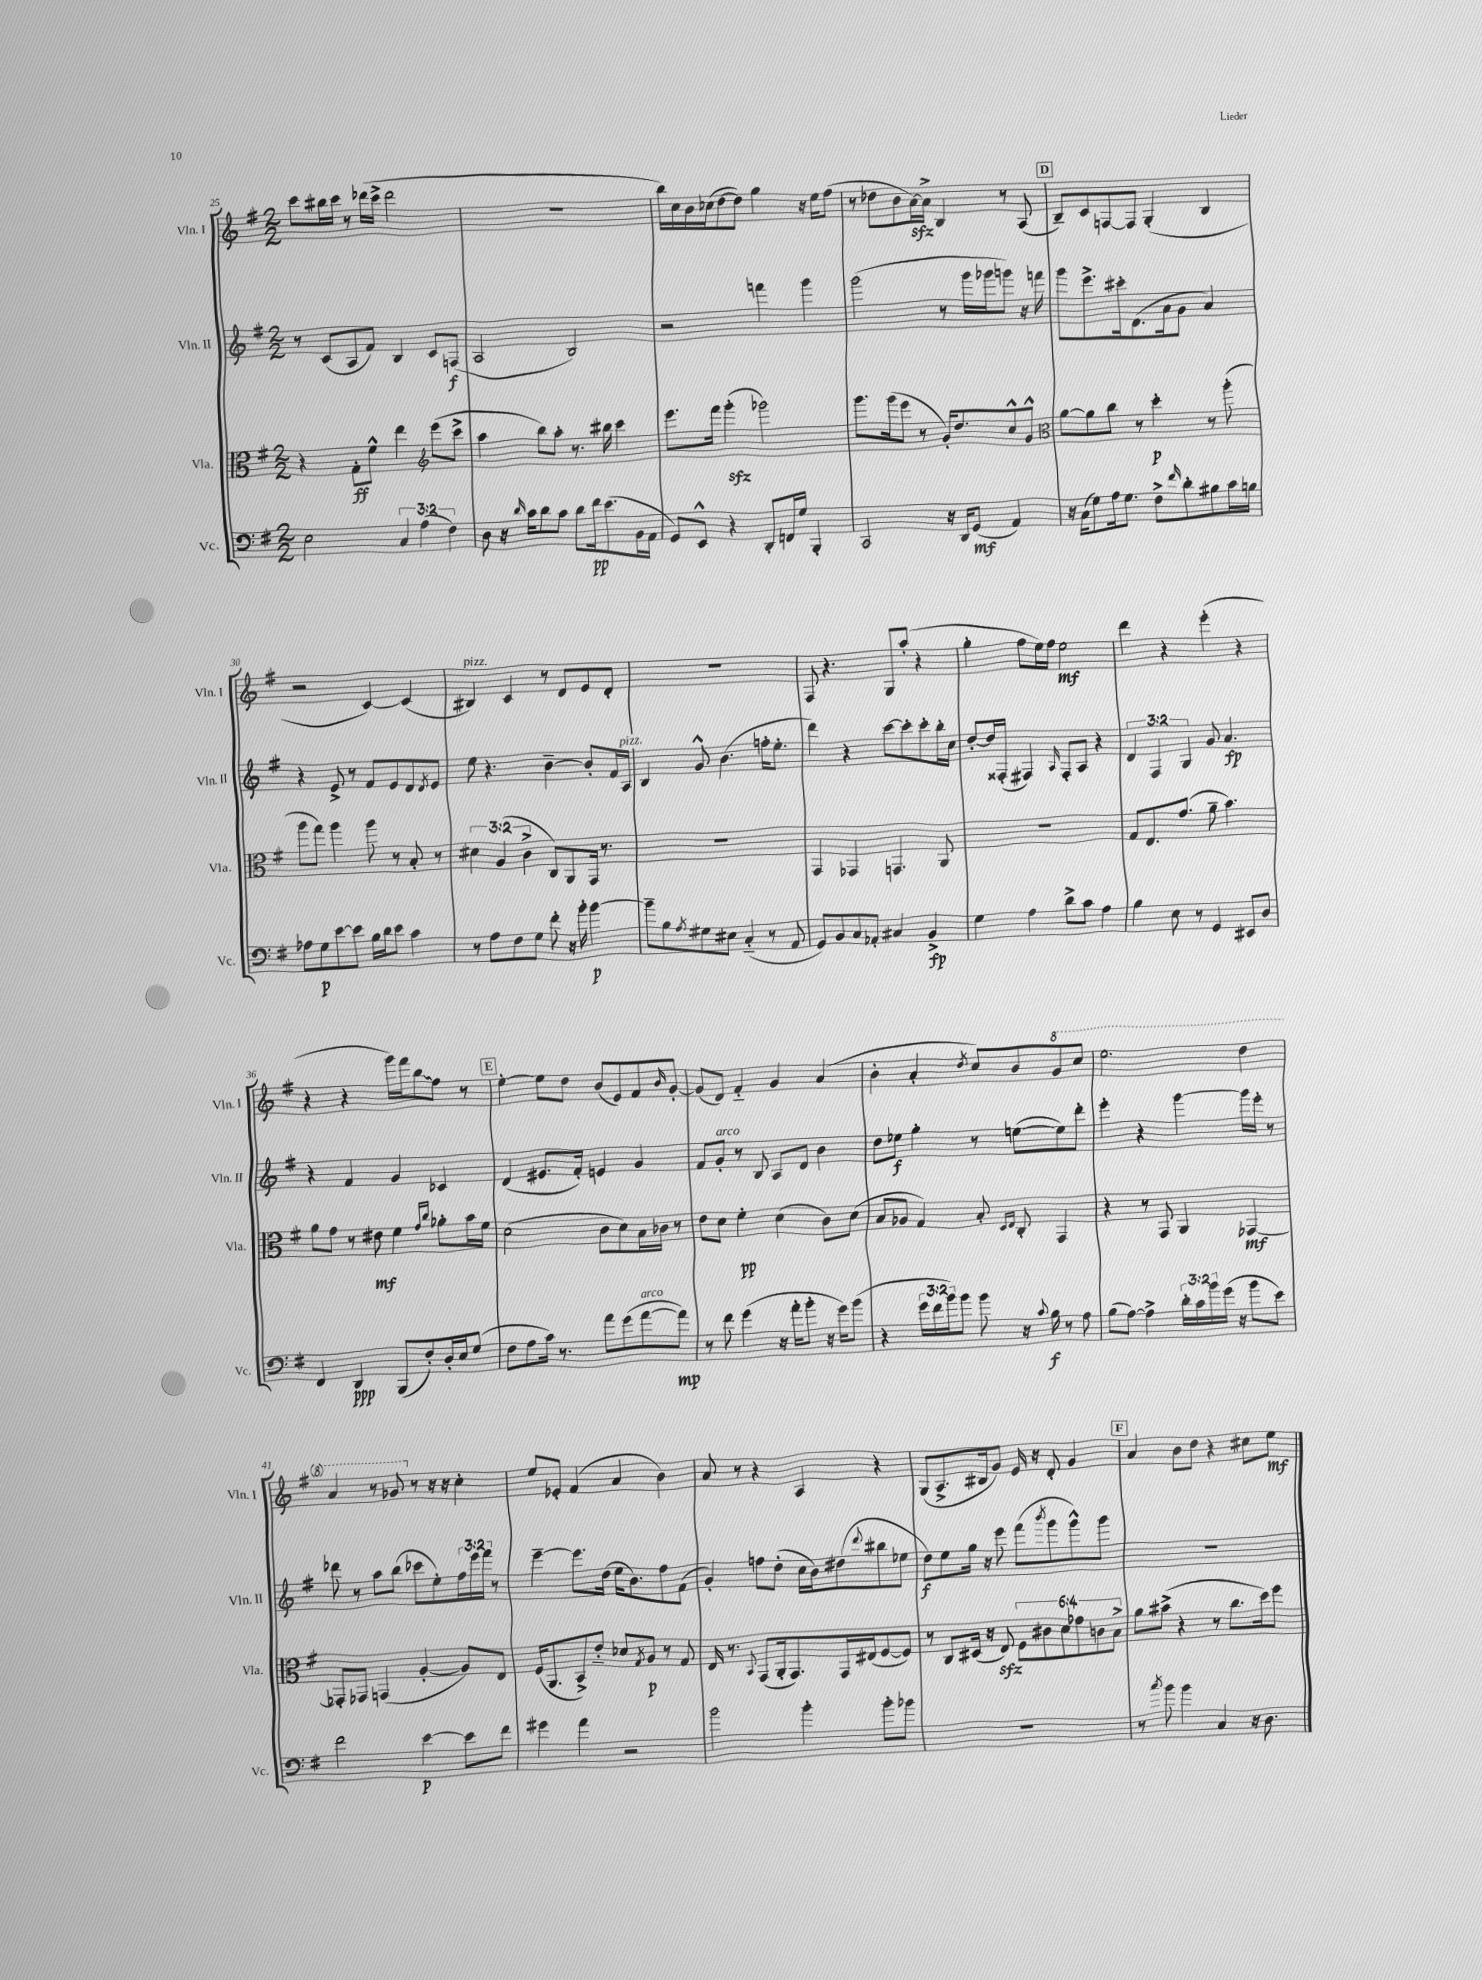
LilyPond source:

<<
\new StaffGroup <<
\new Staff = "s0" \with { instrumentName = "Vln. I" shortInstrumentName = "Vln. I" } {
    \clef treble \key g \major \numericTimeSignature \time 2/2
    c'''8 bis''16 c'''16 r8 des'''16( c'''16-> des'''2 |
    R1 |
    b''16) c''16 b'16 ces''16( d''8~ d''8) g''4 r16 e''16 fis''8( |
    r8 des''8 b'8 a'16~\sfz) a'16-> b4 r8 a8( |
    \mark \markup { \box "D" } b8--) c'8 f8~ f8 g4-.( b4 |
    r2 c'4~) c'4( |
    bis4^\markup { \italic "pizz." }) c'4 r8 d'8 e'8 d'8-. |
    R1 |
    fis8 r4. g8 a''8-.( r4 |
    g''4-. fis''8 e''16) fis''16 e''2\mf |
    d'''4 r4 e'''4-.( r4 |
    r4 r4 g'''16) fis'''16 \once \override Glissando.style = #'zigzag b''8\glissando fis''8 r8 |
    \mark \markup { \box "E" } e''4~-. e''8 d''8 b'8( e'8) fis'8 \grace { b'16 } g'8~-. |
    g'8( d'8) fis'4-_ g'4 a'4( |
    b'4-. a'4-. \acciaccatura { d''8 } c''8) b'8 \ottava #1 g''8 c'''8 |
    e'''2. d'''4 |
    a''4 r8 ges''8 \ottava #0 r8 r16 r16 c''4-. |
    e''8 ees'8-. fis'4( a'4 b'4) |
    a'8 r8 r4 a4 r4 |
    g8( a8.-> bis16 g'8) e'16 r16 d'8-. g'4 |
    \mark \markup { \box "F" } a'4 b'8 d''8 r4 cis''8 e''8\mf \bar "|." |
}
\new Staff = "s1" \with { instrumentName = "Vln. II" shortInstrumentName = "Vln. II" } {
    \clef treble \key g \major \numericTimeSignature \time 2/2 \override Staff.TupletNumber.text = #tuplet-number::calc-fraction-text
    r8 c'8( a8 fis'8) b4 c'8 f8\f( |
    a2 b2) |
    r2 f'''4 g'''4 |
    g'''2( r8 g'''16 ges'''16 g'''8) r16 f'''16 |
    \mark \markup { \box "D" } g'''8 e'''8.-> cis'''16-. d'8.( a'16 g'8 a'4) |
    r4 e'8-> r8 fis'8 e'8 d'8 \acciaccatura { d'8 } e'8 |
    e''8 r4. b'4~-- b'8-. fis'16 a16^\markup { \italic "pizz." } |
    b4 g'8-^ b'4.( f''16-. e''8.-. |
    d'''4) r4 c'''8~ c'''8-. c'''8-. b''16-. c''16 |
    d''8~-. d''16 fisis16-.( fis4) \grace { a16 } fis8-. a8 r4 |
    \tuplet 3/2 { d'4 fis4 g4 } g'8 a'4.\fp |
    r4 fis'4 g'4 ces'4 |
    \mark \markup { \box "E" } d'4( eis'8. fis'16-.) e'4 g'4 |
    fis'8 g'8-.^\markup { \italic "arco" } r8 b8 a8 d'8 b'4 |
    d''8 ees''8\f g''4-. r8 e''8~( e''8) d'''8-. |
    e'''4-. r4 g'''4~ g'''16 e'''16-. r8 |
    des'''8 r8 a''8 b''8( ces'''8 e''8-.) \tuplet 3/2 { fis''16 e'''16 fis'''16 } r8 |
    e'''4~-- e'''8. d''16( e''16 b'8.) fis''8 fis'8( |
    g'4-.) f''8 d''8-.( c''16 b'16) dis''8( \appoggiatura { d'''8 } bis''8 ees''8 |
    d''8\f) e''8 g''16 r16 e'''8 fis'''8( \acciaccatura { b'''8 } g'''8 g'''8-^) g'''8 |
    \mark \markup { \box "F" } R1 \bar "|." |
}
\new Staff = "s2" \with { instrumentName = "Vla." shortInstrumentName = "Vla." } {
    \clef alto \key g \major \numericTimeSignature \time 2/2 \override Staff.TupletNumber.text = #tuplet-number::calc-fraction-text
    r4 g8-.\ff fis'8-^ e''4 \clef treble e'''8( c'''8-> |
    a''4 b''8) a''8-. r8. bis''16 c'''4 |
    e'''8. fis'''16 g'''4-.\sfz( ges'''2) |
    g'''8. g'''16( e'''8 r8 g'16-.) d''8. c''8-^ g'8-^ |
    \mark \markup { \box "D" } \clef alto a'8~ a'8 c''8 r8 d''4-.\p r8 a''8-.( |
    a''8 g''8) a''4 a''8 r8 b8-. r8 |
    \tuplet 3/2 { dis'4 a4( c'4-> } c8) a,8 g,16 r8. |
    R1 |
    g,4 ges,4 g,4. a,8 |
    R1 |
    g8 e8. g'8.( a'8-- b'4.) |
    a'8 g'8 r8 eis'8\mf fis'4 \grace { g'16 c''16 } aes'8-. b'16 fis'16 |
    \mark \markup { \box "E" } d'2( c'8 d'8) b16 ces'16 r8 |
    e'8 d'8 fis'4-.\pp d'4( c'8) d'8( |
    b8 aes8 g4) b8-. \grace { d16 e16 } c8-. g,4 |
    r4 r8 g,8 a,4 ges,4~\mf |
    ges,8-. ges,8 g,4( a4~-. a8) e8 |
    fis16( a,8. b,8->) e'8-_ des'8 \acciaccatura { g8 } a8\p r8 g8 |
    e16 r8. \appoggiatura { b,8 } g,8( a,16-. g,8.) g,16 eis16( fis8~ fis8) |
    r8 c8 dis16( r16 e8\sfz) \tuplet 6/4 { fis8 cis'8 d'8 ges'8 c'8 b8-> } |
    \mark \markup { \box "F" } a'8 bis'8->( r4 r8 c''8. d''16) fis''8 \bar "|." |
}
\new Staff = "s3" \with { instrumentName = "Vc." shortInstrumentName = "Vc." } {
    \clef bass \key g \major \numericTimeSignature \time 2/2 \override Staff.TupletNumber.text = #tuplet-number::calc-fraction-text
    e2 \tuplet 3/2 { c4 a4( fis4) } |
    d8 r16 \grace { d'16 } c'16 d'8 c'8 d'8 fis'16\pp e'8.( b,16 a,16 |
    g,8) e,8-^ r4 d,8-. f,16 g16 b,,4-. |
    c,2 r16 d,16 g,8\mf( a,4) |
    \mark \markup { \box "D" } r16 c16( g8) a16 g8. fis8-> \grace { fis'16 } d'8-. bis8 c'16 b16 |
    aes8 g8\p e'8~ e'8 b16 d'16 e'8 c'4 |
    r8 a8 fis8 g8 fis'8-. r16 b'16-. b'4~\p |
    b'8-- b8 \acciaccatura { a8 } gis8 eis8 c4-_( r8 a,8 |
    g,8) b,8 c8 aes,8-. cis4 b,4->\fp |
    g4 a4 d'8-> c'8 a4 |
    b4 e8 r8 g,4 eis,8 d8 |
    fis,4 d,4\ppp b,,8( fis8-.) d16-. e16 g8( |
    \mark \markup { \box "E" } fis8 a8 c'16) r8. a'8 g'8( a'8~^\markup { \italic "arco" } a'8\mp) |
    r8 fis'8 g'4( r16 a'16-. b'8-. r16 g'16) b'8( |
    r4 \tuplet 3/2 { g'16 fis'16 b'16) } b'8 b'8 r16 \appoggiatura { c'8 } b16\f r8 a8 |
    b8( a8~) a4-> \tuplet 3/2 { d'16-. c'16 b'16 } g'16( r16 b'8 e'8) |
    fis'2 e'4~\p e'8 fis'8 |
    gis'4 a'4 r2 |
    b'2 b'4-. b'8-. bes'8 |
    R1 |
    \mark \markup { \box "F" } r8 \acciaccatura { c''8 } b'8 b'4 c4 r16 d8. \bar "|." |
}
>>
>>
\layout { \context { \Score currentBarNumber = #25 } }
